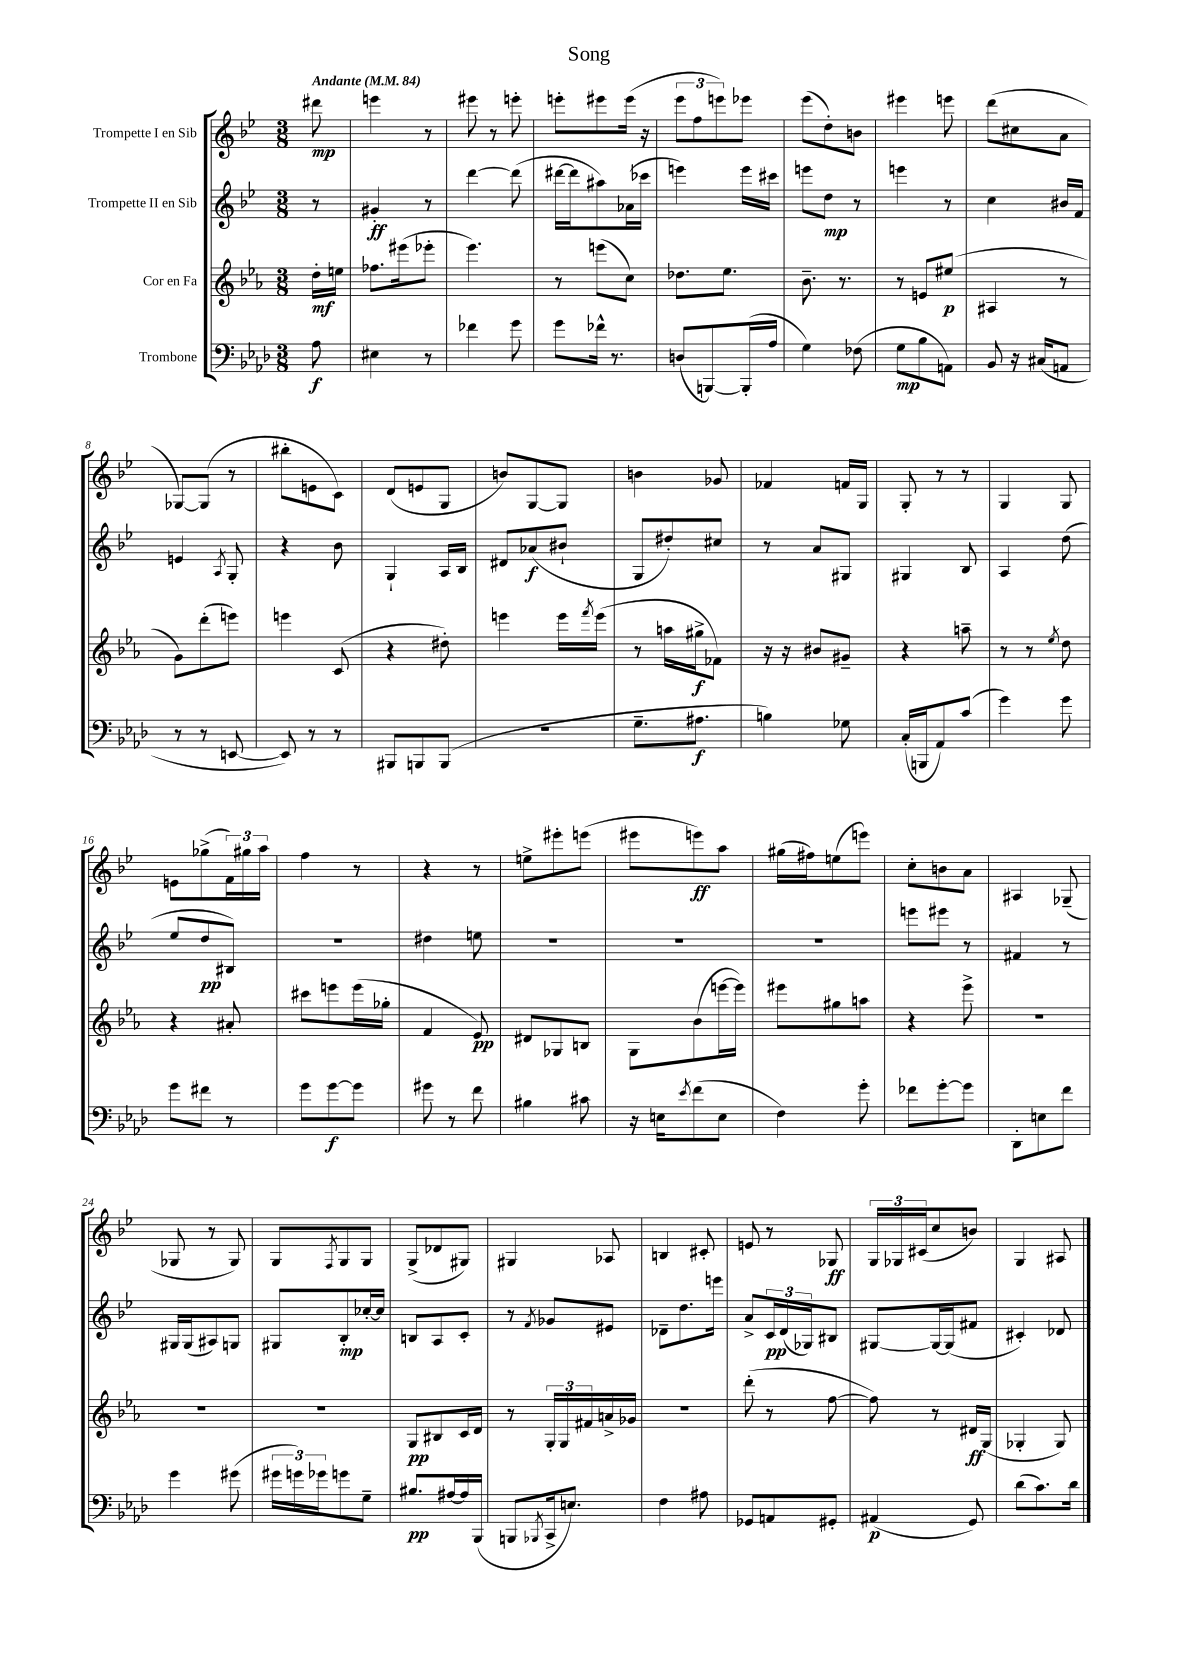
\header { title = "Song" }
<<
\new StaffGroup <<
\new Staff = "s0" \with { instrumentName = "Trompette I en Sib" } {
    \clef treble \key bes \major \numericTimeSignature \time 3/8 \partial 8 \tempo "Andante" 4 = 84
    dis'''8\mp |
    e'''4 r8 |
    eis'''8 r8 e'''8-. |
    e'''8-. eis'''8 eis'''16( r16 |
    \tuplet 3/2 { ees'''8 f''8 e'''8) } ees'''8 |
    ees'''8( d''8-.) b'8 |
    eis'''4 e'''8 |
    d'''8( cis''8 a'8 |
    ges8~) ges8( r8 |
    bis''8-. e'8 c'8) |
    d'8( e'8 g8 |
    b'8) g8~ g8 |
    b'4 ges'8 |
    fes'4 f'16 g16 |
    g8-. r8 r8 |
    g4 g8 |
    e'8 ges''8->( \tuplet 3/2 { f'16) gis''16 a''16 } |
    f''4 r8 |
    r4 r8 |
    e''8-> eis'''8-. e'''8( |
    eis'''8 e'''8\ff) a''8 |
    gis''16( fis''16) e''8( e'''8) |
    c''8-. b'8 a'8 |
    ais4 ges8--( |
    ges8 r8 ges8) |
    g8 \acciaccatura { f8 } g8 g8 |
    g8->( des'8 gis8) |
    gis4 aes8 |
    b4 cis'8-. |
    e'8 r8 ges8\ff |
    \tuplet 3/2 { g16 ges16 cis'16( } c''8 b'8) |
    g4 ais8 \bar "|." |
}
\new Staff = "s1" \with { instrumentName = "Trompette II en Sib" } {
    \clef treble \key bes \major \numericTimeSignature \time 3/8 \partial 8
    r8 |
    gis'4-.\ff r8 |
    d'''4~ d'''8( |
    dis'''16~ dis'''16 ais''8) aes'16( ces'''16 |
    e'''4) e'''16 cis'''16 |
    e'''8 d''8\mp r8 |
    e'''4 r8 |
    c''4 bis'16 f'16 |
    e'4 \acciaccatura { a8 } g8-. |
    r4 bes'8 |
    g4-! a16 bes16 |
    dis'8 aes'8\f( bis'8-! |
    g8 dis''8-.) cis''8 |
    r8 a'8 gis8 |
    gis4 bes8 |
    a4 d''8( |
    ees''8 d''8\pp bis8) |
    R4. |
    dis''4 e''8 |
    R4. |
    R4. |
    R4. |
    e'''8 eis'''8 r8 |
    fis'4 r8 |
    gis16 gis16( ais8) g8 |
    gis8 bes8-.\mp ces''16~-. ces''16 |
    b8 a8 c'8-. |
    r8 \acciaccatura { f'8 } ges'8 eis'8 |
    des'8-- d''8. e'''16 |
    a'8-> \tuplet 3/2 { c'16\pp d'16( ges16) } bis8 |
    gis8~ gis16~ gis16( fis'8 |
    cis'4-.) des'8 \bar "|." |
}
\new Staff = "s2" \with { instrumentName = "Cor en Fa" } {
    \clef treble \key ees \major \numericTimeSignature \time 3/8 \partial 8
    d''16-.\mf e''16 |
    fes''8. eis'''16( ees'''8-. |
    ees'''4.) |
    r8 e'''8( c''8) |
    des''8. ees''8. |
    bes'8.-- r8. |
    r8 e'8 eis''8\p( |
    ais4 r8 |
    g'8) d'''8-.( e'''8) |
    e'''4 c'8( |
    r4 dis''8-.) |
    e'''4 e'''16 \acciaccatura { f'''8 } e'''16( |
    r8 a''16 gis''16->\f fes'8) |
    r16 r16 bis'8 gis'8-- |
    r4 a''8-- |
    r8 r8 \acciaccatura { ees''8 } d''8 |
    r4 ais'8-. |
    cis'''8 e'''8 e'''16( ges''16-. |
    f'4 ees'8\pp) |
    dis'8 ges8 b8 |
    g8 bes'8( e'''16~ e'''16) |
    eis'''8 gis''8 a''8 |
    r4 ees'''8-> |
    R4. |
    R4. |
    R4. |
    g8\pp bis8 c'16 d'16 |
    r8 \tuplet 3/2 { g16-. g16 fis'16 } a'16-> ges'16 |
    R4. |
    d'''8-.( r8 f''8~ |
    f''8) r8 dis'16\ff g16( |
    ges4-. ges8) \bar "|." |
}
\new Staff = "s3" \with { instrumentName = "Trombone" } {
    \clef bass \key aes \major \numericTimeSignature \time 3/8 \partial 8
    aes8\f |
    eis4 r8 |
    fes'4 g'8 |
    g'8 fes'16-^ r8. |
    d8( b,,8~) b,,16-.( aes16 |
    g4) fes8( |
    g8\mp bes8 a,8) |
    bes,8 r16 cis16( a,8 |
    r8 r8 e,8~ |
    e,8) r8 r8 |
    bis,,8 b,,8 b,,8( |
    R4. |
    g8.-- ais8.\f |
    b4) ges8 |
    c16-.( b,,16 aes,8) c'8( |
    g'4) g'8 |
    g'8 fis'8 r8 |
    g'8 g'8~\f g'8 |
    gis'8 r8 f'8 |
    bis4 cis'8 |
    r16 e16 \acciaccatura { ees'8 } f'8( e8 |
    f4) g'8-. |
    fes'8 g'8~-. g'8 |
    des,8-. e8 f'8 |
    g'4 gis'8( |
    \tuplet 3/2 { gis'16 g'16) ges'16 } g'8 g8-- |
    bis8.\pp ais16~ ais16 bes,,16( |
    b,,8 \acciaccatura { bes,,8 } c,16-> e8.) |
    f4 ais8 |
    ges,8 a,8 gis,8-. |
    ais,4\p( g,8) |
    des'8( c'8.) des'16 \bar "|." |
}
>>
>>
